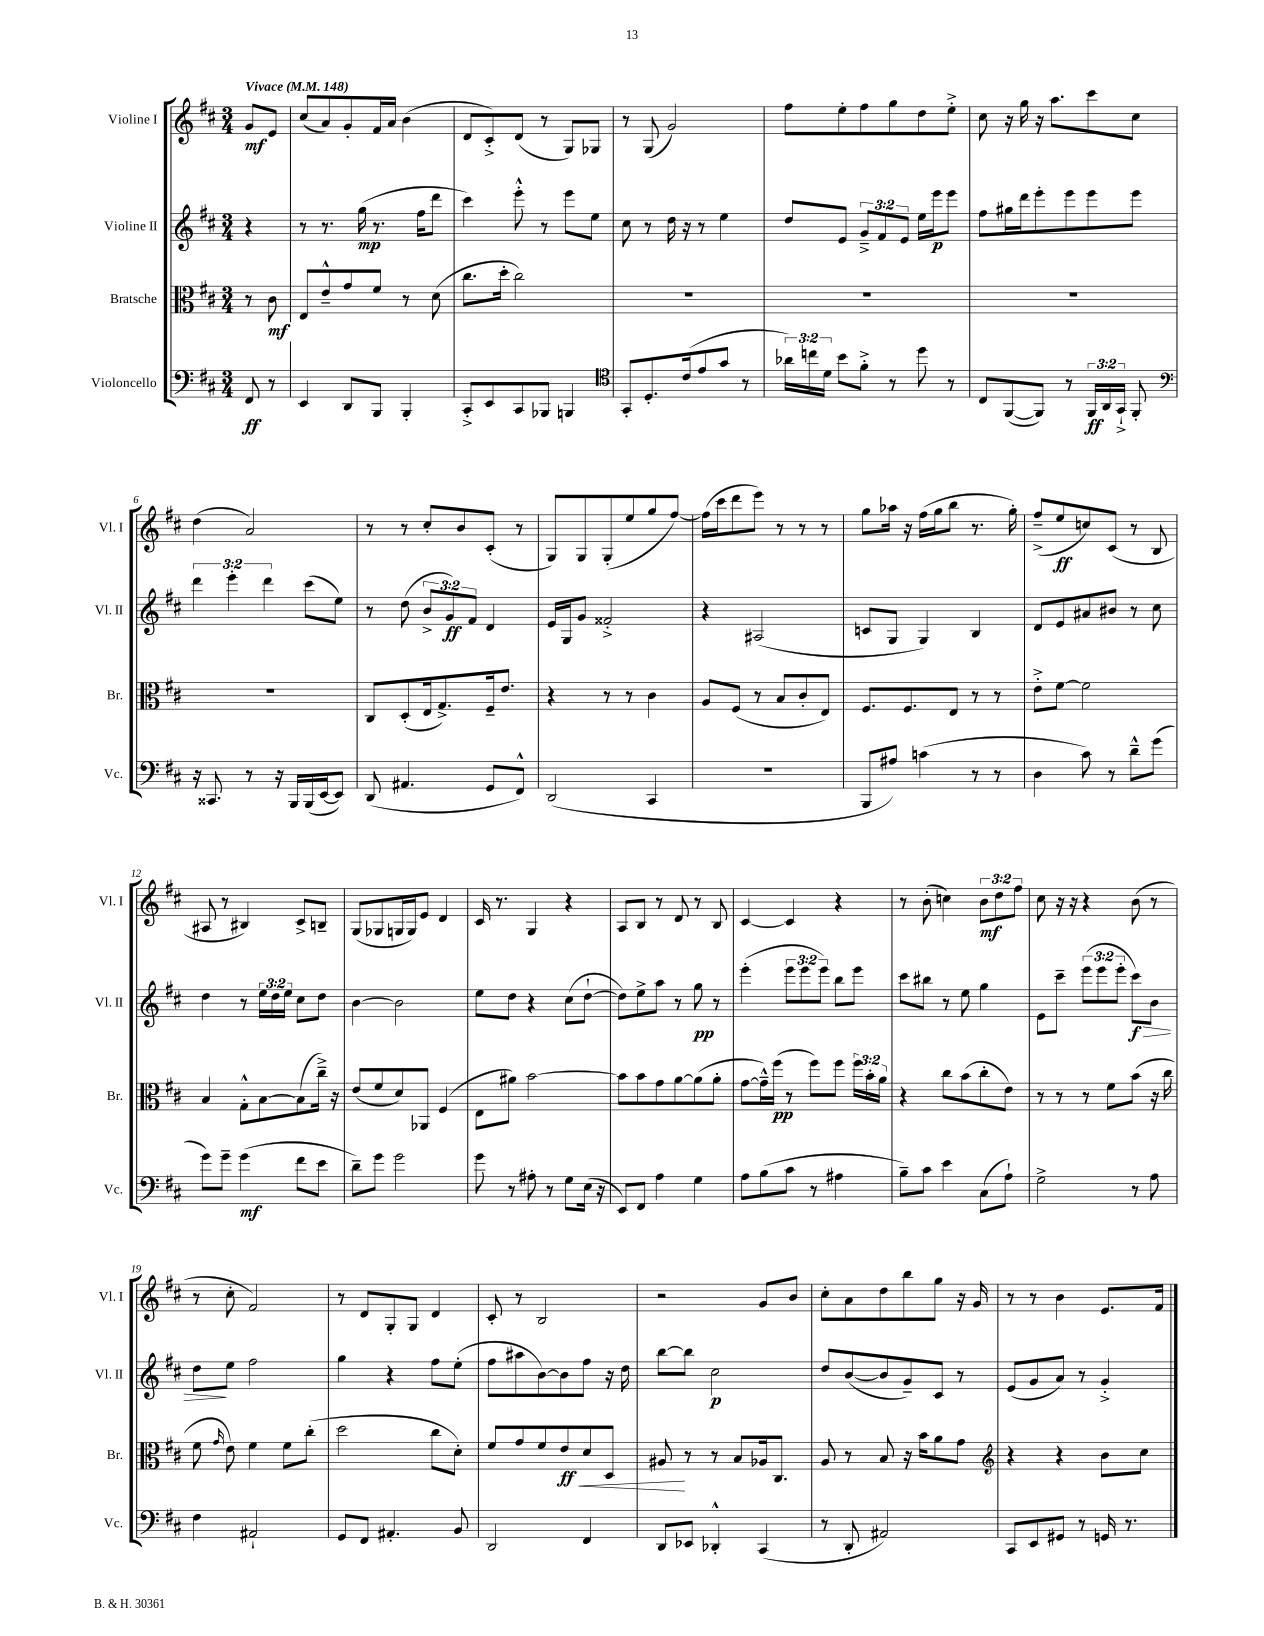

**kern	**dynam	**kern	**dynam	**kern	**dynam	**kern	**dynam
*part4	*part4	*part3	*part3	*part2	*part2	*part1	*part1
*staff4	*staff4	*staff3	*staff3	*staff2	*staff2	*staff1	*staff1
*I"Violoncello	*	*I"Bratsche	*	*I"Violine II	*	*I"Violine I	*
*I'Vc.	*	*I'Br.	*	*I'Vl. II	*	*I'Vl. I	*
*clefF4	*	*clefC3	*	*clefG2	*	*clefG2	*
*k[f#c#]	*	*k[f#c#]	*	*k[f#c#]	*	*k[f#c#]	*
*M3/4	*	*M3/4	*	*M3/4	*	*M3/4	*
*MM148	*	*MM148	*	*MM148	*	*MM148	*
=	=	=	=	=	=	=	=
!	!	!	!	!	!	!LO:TX:a:B:t=Vivace	!
8FF#/	ff	8r	.	4r	.	8g/L	mf
8r	.	8c#\	mf	.	.	8e/J	.
=1	=1	=1	=1	=1	=1	=1	=1
4EE/	.	8E/L	.	8r	.	(8cc#/L	.
.	.	8e~^^/	.	8.r	.	8a/)	.
8DD/L	.	8g/	.	.	.	8g'/	.
.	.	.	.	(16gg\	mp	.	.
8BBB/J	.	8f#/J	.	8.r	.	16f#/L	.
.	.	.	.	.	.	16a/JJ	.
4BBB'/	.	8r	.	.	.	(4b\	.
.	.	.	.	16ff#\KL	.	.	.
.	.	(8d\	.	8ddd\J	.	.	.
=2	=2	=2	=2	=2	=2	=2	=2
8CC#'^/L	.	8.cc#\L	.	4ccc#\)	.	8d/L	.
8EE/	.	.	.	.	.	8c#'^/)	.
.	.	16dd'\Jk	.	.	.	.	.
8CC#/	.	2cc#\)	.	8eee'^^\	.	(8d/J	.
8BBB-X/J	.	.	.	8r	.	8r	.
4BBBn/	.	.	.	8eee\L	.	8G/L)	.
.	.	.	.	8ee\J	.	8G-X/J	.
=3	=3	=3	=3	=3	=3	=3	=3
*clefC4	*	*	*	*	*	*	*
8GG'/L	.	2.r	.	8cc#\	.	8r	.
8.D'/	.	.	.	8r	.	(8G/	.
.	.	.	.	16dd\	.	2g/)	.
(16c#/k	.	.	.	16r	.	.	.
8e/	.	.	.	8r	.	.	.
8g/J	.	.	.	4ee\	.	.	.
8r	.	.	.	.	.	.	.
=4	=4	=4	=4	=4	=4	=4	=4
24a-X\LL)	.	2.r	.	8dd/L	.	8ff#\L	.
24ccn\	.	.	.	.	.	.	.
24d\JJ	.	.	.	.	.	.	.
8b\L	.	.	.	8e/J	.	8ee'\	.
8f#'^\J	.	.	.	12g~^/L	.	8ff#\	.
.	.	.	.	12f#/	.	.	.
8r	.	.	.	.	.	8gg\	.
.	.	.	.	12e/J	.	.	.
8dd\	.	.	.	16ee\LL	.	8dd\	.
.	.	.	.	16eee\J	p	.	.
8r	.	.	.	8eee\J	.	8ee'^\J	.
=5	=5	=5	=5	=5	=5	=5	=5
8C#/L	.	2.r	.	8ff#\L	.	8cc#\	.
([8FF#/	.	.	.	16gg#X\L	.	16r	.
.	.	.	.	16ddd\J	.	16gg\	.
8FF#/J])	.	.	.	8eee'\	.	16r	.
.	.	.	.	.	.	8.aa\L	.
8r	.	.	.	8eee\	.	.	.
24FF#/LL	ff	.	.	8eee\	.	8ccc#\	.
24AA/	.	.	.	.	.	.	.
24GG`^/JJ	.	.	.	.	.	.	.
8FF#'/	.	.	.	8eee\J	.	8cc#\J	.
!!LO:LB:g=z
=6	=6	=6	=6	=6	=6	=6	=6
*clefF4	*	*	*	*	*	*	*
16r	.	2.r	.	6ddd\	.	(4dd\	.
8.CC##X/	.	.	.	.	.	.	.
.	.	.	.	6eee'\	.	.	.
8r	.	.	.	.	.	2a/)	.
.	.	.	.	6ddd\	.	.	.
16r	.	.	.	.	.	.	.
16BBB/LL	.	.	.	.	.	.	.
(16BBB/	.	.	.	(8ccc#\L	.	.	.
[16EE/J	.	.	.	.	.	.	.
8EE/J])	.	.	.	8ee\J)	.	.	.
=7	=7	=7	=7	=7	=7	=7	=7
(8DD/	.	8C#/L	.	8r	.	8r	.
4.AA#X/	.	(8D'/	.	(8dd\	.	8r	.
.	.	16E/k	.	12b^/L	.	8cc#'/L	.
.	.	8.G^/)	.	.	.	.	.
.	.	.	.	12g/)	ff	.	.
.	.	.	.	.	.	8b/	.
.	.	.	.	12f#/J	.	.	.
8GG/L	.	16F#~/k	.	4d/	.	(8c#'/J	.
.	.	8.e/J	.	.	.	.	.
8FF#^^/J)	.	.	.	.	.	8r	.
=8	=8	=8	=8	=8	=8	=8	=8
(2DD/	.	4r	.	16e/LL	.	8G/L)	.
.	.	.	.	16G/J	.	.	.
.	.	.	.	8g/J	.	8G/	.
.	.	8r	.	2f##X'^/	.	(8G'/	.
.	.	8r	.	.	.	8ee/	.
4CC#/	.	4c#\	.	.	.	8gg/	.
.	.	.	.	.	.	[8ff#/J)	.
=9	=9	=9	=9	=9	=9	=9	=9
2.r	.	8A/L	.	4r	.	(16ff#\LL]	.
.	.	.	.	.	.	16ccc#\J	.
.	.	(8F#/J	.	.	.	8ddd\	.
.	.	8r	.	(2A#X/	.	8eee\J)	.
.	.	8B/L	.	.	.	8r	.
.	.	8c#'/	.	.	.	8r	.
.	.	8E/J)	.	.	.	8r	.
=10	=10	=10	=10	=10	=10	=10	=10
8BBB/L	.	8.F#/L	.	8cn/L	.	8gg\L	.
8A#X/J)	.	.	.	8G/J	.	16aa-X\Jk	.
.	.	8.F#/	.	.	.	16r	.
(4cn\	.	.	.	4G/)	.	(16ff#\LL	.
.	.	.	.	.	.	16gg\J	.
.	.	8E/J	.	.	.	8bb\J	.
8r	.	8r	.	4B/	.	8.r	.
8r	.	8r	.	.	.	.	.
.	.	.	.	.	.	16gg'\)	.
=11	=11	=11	=11	=11	=11	=11	=11
4D\	.	8e'^\L	.	8d/L	.	(8ff#~^/L	.
.	.	[8f#\J	.	8e/	.	8ee/	ff
8c#\)	.	2f#\]	.	8a#X/	.	8ccn/)	.
8r	.	.	.	8b#X/J	.	(8c#/J	.
8d~^^\L	.	.	.	8r	.	8r	.
(8g\J	.	.	.	8cc#\	.	8B/	.
!!LO:LB:g=z
=12	=12	=12	=12	=12	=12	=12	=12
8g\L)	.	4B/	.	4dd\	.	8A#X/	.
8g~\J	.	.	.	.	.	8r	.
(4g\	mf	8G'^^\L	.	8r	.	4B#X/)	.
.	.	[8B\	.	24ee\LL	.	.	.
.	.	.	.	24dd\	.	.	.
.	.	.	.	24ee\JJ	.	.	.
8f#\L	.	(8B\]	.	8cc#\L	.	8c#^/L	.
8e\J	.	16cc#~^\Jk)	.	8dd\J	.	8Bn~/J	.
.	.	16r	.	.	.	.	.
=13	=13	=13	=13	=13	=13	=13	=13
8d~\L)	.	(8e/L	.	[4b\	.	(8G/L	.
8g\J	.	8f#/	.	.	.	8G-X/	.
2g\	.	8d/)	.	2b\]	.	16Gn/L	.
.	.	.	.	.	.	16G/J)	.
.	.	8AA-X/J	.	.	.	8e/J	.
.	.	(4F#/	.	.	.	4d/	.
=14	=14	=14	=14	=14	=14	=14	=14
8g\	.	8E\L	.	8ee\L	.	16c#/	.
.	.	.	.	.	.	8.r	.
8r	.	8a#X\J)	.	8dd\J	.	.	.
8A#X'\	.	[2b\	.	4r	.	4G/	.
8r	.	.	.	.	.	.	.
8G\L	.	.	.	(8cc#\L	.	4r	.
(16E\Jk	.	.	.	[8dd`\J	.	.	.
16r	.	.	.	.	.	.	.
=15	=15	=15	=15	=15	=15	=15	=15
8EE/L)	.	8b\L]	.	8dd\L])	.	8A/L	.
8FF#/J	.	8b\	.	8ee^\	.	8B/J	.
4A\	.	8g\	.	8aa\J	.	8r	.
.	.	[8a\	.	8r	.	8d/	.
4G\	.	(8a\]	.	8gg\	pp	8r	.
.	.	8a'\J	.	8r	.	8B/	.
=16	=16	=16	=16	=16	=16	=16	=16
8A\L	.	[8g\L	.	(4eee'\	.	[4c#/	.
(8B\	.	16g~^^\L])	.	.	.	.	.
.	.	(16ff#\JJ	pp	.	.	.	.
8c#\J	.	8r	.	12eee\L	.	4c#/]	.
.	.	.	.	12eee\	.	.	.
8r	.	8ff#\L)	.	.	.	.	.
.	.	.	.	12eee\J)	.	.	.
4A#X\	.	8ff#\J	.	8bb\L	.	4r	.
.	.	24ff#\LL	.	8eee\J	.	.	.
.	.	24b'\	.	.	.	.	.
.	.	24a\JJ	.	.	.	.	.
=17	=17	=17	=17	=17	=17	=17	=17
8B~\L)	.	4r	.	8ccc#\L	.	8r	.
8c#\J	.	.	.	8bb#X\J	.	(8b'\	.
4e\	.	8cc#\L	.	8r	.	4ccn\)	.
.	.	(8b\	.	8ee\	.	.	.
(8C#\L	.	8cc#'\	.	4gg\	.	12b\L	mf
.	.	.	.	.	.	12dd\	.
8A`\J)	.	8e\J)	.	.	.	.	.
.	.	.	.	.	.	12ff#\J	.
=18	=18	=18	=18	=18	=18	=18	=18
2G^\	.	8r	.	8e\L	.	8cc#\	.
.	.	8r	.	8ccc#~\J	.	16r	.
.	.	.	.	.	.	16r	.
.	.	8r	.	(12eee\L	.	4r	.
.	.	.	.	12eee\	.	.	.
.	.	8f#\L	.	.	.	.	.
.	.	.	.	12eee'\J	.	.	.
!	!	!	!	!	!LO:HP:b	!	!
8r	.	(8b\J	.	8ccc#\L)	> f	(8b\	.
8A\	.	16r	.	8b\J	.	8r	.
.	.	16cc#\	.	.	.	.	.
!!LO:LB:g=z
=19	=19	=19	=19	=19	=19	=19	=19
4F#\	.	8f#\	.	8dd\L	.	8r	.
.	.	16qqg/	.	.	.	.	.
.	.	8e\)	.	8ee\J	]	8cc#'\	.
2AA#X`/	.	4f#\	.	2ff#\	.	2f#/)	.
.	.	8f#\L	.	.	.	.	.
.	.	(8cc#'\J	.	.	.	.	.
=20	=20	=20	=20	=20	=20	=20	=20
8GG/L	.	2dd\	.	4gg\	.	8r	.
8FF#/J	.	.	.	.	.	8d/L	.
4.AA#X'/	.	.	.	4r	.	8G'/	.
.	.	.	.	.	.	8G/J	.
.	.	8cc#\L	.	8ff#\L	.	4d/	.
8BB/	.	8d'\J)	.	(8ee'\J	.	.	.
=21	=21	=21	=21	=21	=21	=21	=21
2DD/	.	8f#/L	.	8ff#\L	.	8c#'/	.
.	.	8g/	.	8aa#X\	.	8r	.
.	.	8f#/	.	[8b\)	.	2B/	.
!	!	!	!LO:HP:b	!	!	!	!
.	.	8e/	< ff	8b\]	.	.	.
4FF#/	.	8d/	.	8ff#\J	.	.	.
.	.	8D/J	.	16r	.	.	.
.	.	.	.	16dd\	.	.	.
=22	=22	=22	=22	=22	=22	=22	=22
8DD/L	.	8A#X/	.	[8bb\L	.	2r	.
8EE-X/J	.	8r	[	8bb\J]	.	.	.
4DD-X'^^/	.	8r	.	2cc#\	p	.	.
.	.	8B/L	.	.	.	.	.
(4CC#/	.	16A-X/k	.	.	.	8g/L	.
.	.	8.C#/J	.	.	.	.	.
.	.	.	.	.	.	8b/J	.
=23	=23	=23	=23	=23	=23	=23	=23
8r	.	8A/	.	8dd/L	.	8cc#'\L	.
8DD'/	.	8r	.	([8b/	.	8a\	.
2AA#X/)	.	8B/	.	8b/]	.	8dd\	.
.	.	16r	.	8g~/)	.	8bb\	.
.	.	16b\KL	.	.	.	.	.
.	.	8a\	.	8c#/J	.	8gg\J	.
.	.	8g\J	.	8r	.	16r	.
.	.	.	.	.	.	16g/	.
=24	=24	=24	=24	=24	=24	=24	=24
*	*	*clefG2	*	*	*	*	*
8CC#/L	.	4r	.	(8e/L	.	8r	.
8EE/	.	.	.	8g/	.	8r	.
8GG#X/J	.	4r	.	8a/J)	.	4b\	.
8r	.	.	.	8r	.	.	.
16GGn/	.	8b\L	.	4g'^/	.	8.e/L	.
8.r	.	.	.	.	.	.	.
.	.	8cc#\J	.	.	.	.	.
.	.	.	.	.	.	16f#/Jk	.
==	==	==	==	==	==	==	==
*-	*-	*-	*-	*-	*-	*-	*-
